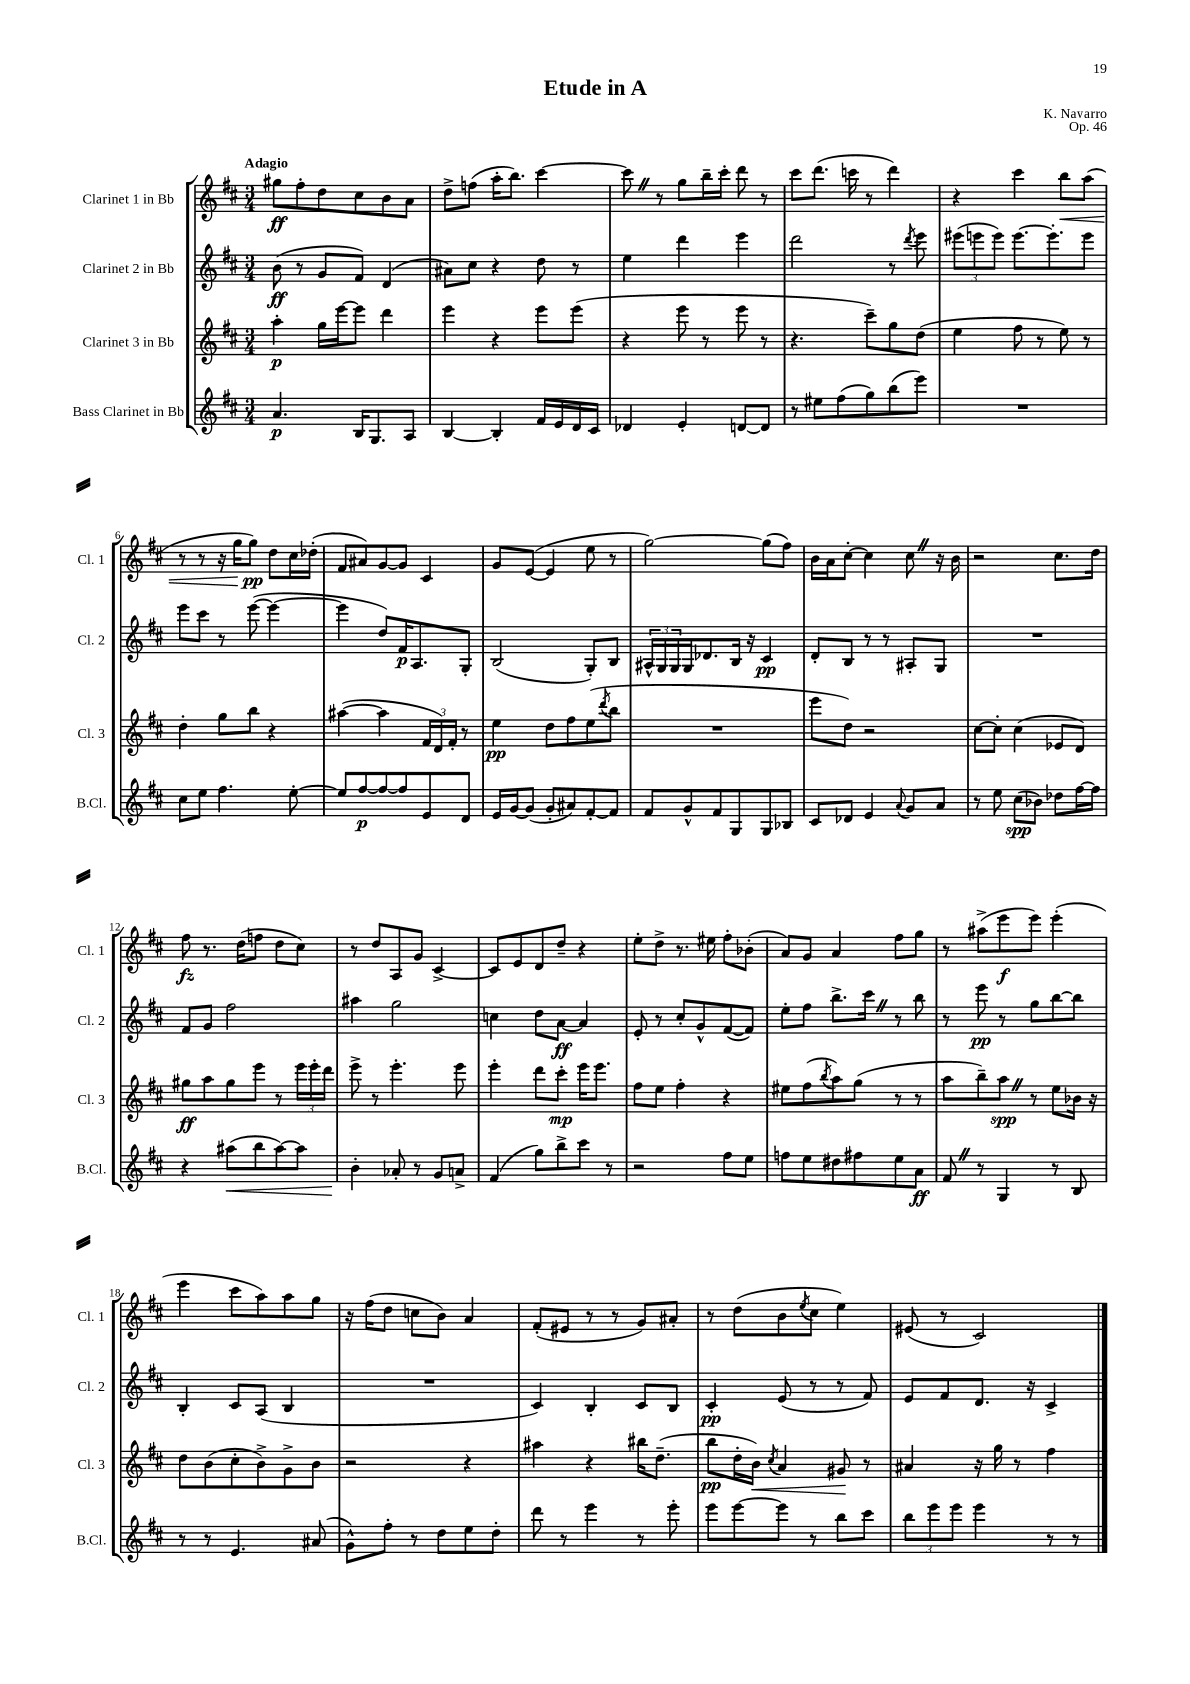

**kern	**kern	**kern	**kern
*staff4	*staff3	*staff2	*staff1
*clefG2	*clefG2	*clefG2	*clefG2
*k[f#c#]	*k[f#c#]	*k[f#c#]	*k[f#c#]
*M3/4	*M3/4	*M3/4	*M3/4
4.a	4aa'	(8b	8gg#
.	.	8r	8ff#'
.	16gg	8g	8dd
.	[16eee	.	.
16B	8eee]	8f#)	8cc#
8.G	.	.	.
.	4ddd	(4d	8b
8A	.	.	8a
=	=	=	=
[4B	4eee	8a#)	8dd^
.	.	8cc#	(8ff
4B']	4r	4r	16aa'
.	.	.	8.bb)
16f#	8eee	8dd	[4ccc#
16e	.	.	.
16d	(8eee	8r	.
16c#	.	.	.
=	=	=	=
4d-	4r	4ee	8ccc#]
.	.	.	8r
4e'	8eee	4ddd	8gg
.	8r	.	16bb~
.	.	.	16ccc#'
[8d	8eee	4eee	8ddd
8d]	8r	.	8r
=	=	=	=
8r	4.r	2ddd	8ccc#
8ee#	.	.	(8.ddd
(8ff#	.	.	.
.	.	.	16ccc
8gg)	8ccc#~)	.	8r
(8bb	8gg	8r	4ddd)
.	.	8qddd	.
8eee)	(8dd	8eee	.
=	=	=	=
2.r	4ee	(12eee#	4r
.	.	12eee	.
.	.	12eee)	.
.	8ff#	[8.eee	4ccc#
.	8r	.	.
.	.	8.eee']	.
.	8ee)	.	8bb
.	8r	8eee	(8aa
=	=	=	=
8cc#	4dd'	8eee	8r
8ee	.	8ccc#	8r
4.ff#	8gg	8r	16r
.	.	.	16gg
.	8bb	([8eee	8gg)
.	4r	4eee_	8dd
[8ee'	.	.	16cc#
.	.	.	(16dd-'
=	=	=	=
8ee]	([4aa#	4eee]	8f#
[8ff#	.	.	8a#)
8ff#_	4aa#]	8dd)	[8g
8ff#]	.	16f#	8g]
.	.	8.A	.
8e	24f#	.	4c#
.	24d)	.	.
.	24f#'	.	.
8d	8r	8G'	.
=	=	=	=
16e	4ee	(2B	8g
[16g	.	.	.
(8g]	.	.	([8e
8g'	8dd	.	4e]
8a#)	8ff#	.	.
[8f#'	(8ee	8G')	8ee
.	8qddd	.	.
8f#]	8bb	8B	8r
=	=	=	=
8f#	2.r	24A#^^	[2gg)
.	.	24G	.
.	.	24G	.
8g^^	.	16G	.
.	.	8.d-	.
8f#	.	.	.
8G	.	16B	.
.	.	16r	.
8G	.	4c#	(8gg]
8B-	.	.	8ff#)
=	=	=	=
8c#	8eee	8d'	16b
.	.	.	16a
8d-	8dd)	8B	[8cc#'
4e	2r	8r	4cc#]
.	.	8r	.
8qqa	.	.	.
8g	.	8A#'	8cc#
8a	.	8G	16r
.	.	.	16b
=	=	=	=
8r	[8cc#	2.r	2r
8ee	8cc#']	.	.
(8cc#	(4cc#	.	.
8b-)	.	.	.
8dd-	8e-	.	8.cc#
[16ff#	8d)	.	.
16ff#]	.	.	16dd
=	=	=	=
4r	8gg#	8f#	8ff#
.	8aa	8g	8.r
(8aa#	8gg#	2ff#	.
.	.	.	(16dd
8bb	8eee	.	8ff
[8aa#)	8r	.	8dd
8aa#]	24eee	.	8cc#)
.	24eee'	.	.
.	24ddd	.	.
=	=	=	=
4b'	8eee^	4aa#	8r
.	8r	.	8dd
8a-'	4.eee'	2gg	8A
8r	.	.	8g
8g	.	.	[4c#^
8a^	8eee	.	.
=	=	=	=
(4f#	4eee'	4cc	8c#]
.	.	.	8e
8gg)	8ddd	8dd	8d
8bb^	8ccc#'	[8a	8dd~
8ccc#	16eee	4a]	4r
.	8.eee	.	.
8r	.	.	.
=	=	=	=
2r	8ff#	8e'	8ee'
.	8ee	8r	8dd^
.	4ff#'	8cc#'	8.r
.	.	8g^^	.
.	.	.	16ee#
8ff#	4r	([8f#	8ff#'
8ee	.	8f#])	(8b-'
=	=	=	=
8ff	8ee#	8ee'	8a)
8ee	(8ff#	8ff#	8g
.	8qbb	.	.
8dd#	8aa)	8.bb^	4a
8ff#	(8gg	.	.
.	.	16ccc#	.
8ee	8r	8r	8ff#
8a	8r	8bb	8gg
=	=	=	=
8f#	8aa	8r	8r
8r	8bb~)	8eee	(8aa#^
4G	8aa	8r	8eee
.	8r	8gg	8eee)
8r	8ee	[8bb	(4eee'
8B	16b-	8bb]	.
.	16r	.	.
=	=	=	=
8r	8dd	4B'	4eee
8r	(8b	.	.
4.e	8cc#'	8c#	8ccc#
.	8b^)	(8A	8aa)
.	8g^	4B	8aa
(8a#	8b	.	8gg
=	=	=	=
8g^^)	2r	2.r	16r
.	.	.	(16ff#
8ff#'	.	.	8dd
8r	.	.	8cc
8dd	.	.	8b)
8ee	4r	.	4a
8dd'	.	.	.
=	=	=	=
8ddd	4aa#	4c#)	(8f#'
8r	.	.	8e#
4eee	4r	4B'	8r
.	.	.	8r
8r	16bb#	8c#	8g)
.	(8.dd~	.	.
8eee'	.	8B	8a#'
=	=	=	=
8eee	8bb	4c#'	8r
[8eee	16dd'	.	(8dd
.	16b)	.	.
.	8qcc#	.	.
8eee]	4a	(8e	8b
.	.	.	8qee
8r	.	8r	8cc#
8bb	8g#	8r	4ee)
8ccc#	8r	8f#)	.
=	=	=	=
12bb	4a#	8e	(8e#
12eee	.	.	.
.	.	8f#	8r
12eee	.	.	.
4eee	16r	8.d	2c#)
.	16gg	.	.
.	8r	.	.
.	.	16r	.
8r	4ff#	4c#^	.
8r	.	.	.
==	==	==	==
*-	*-	*-	*-
